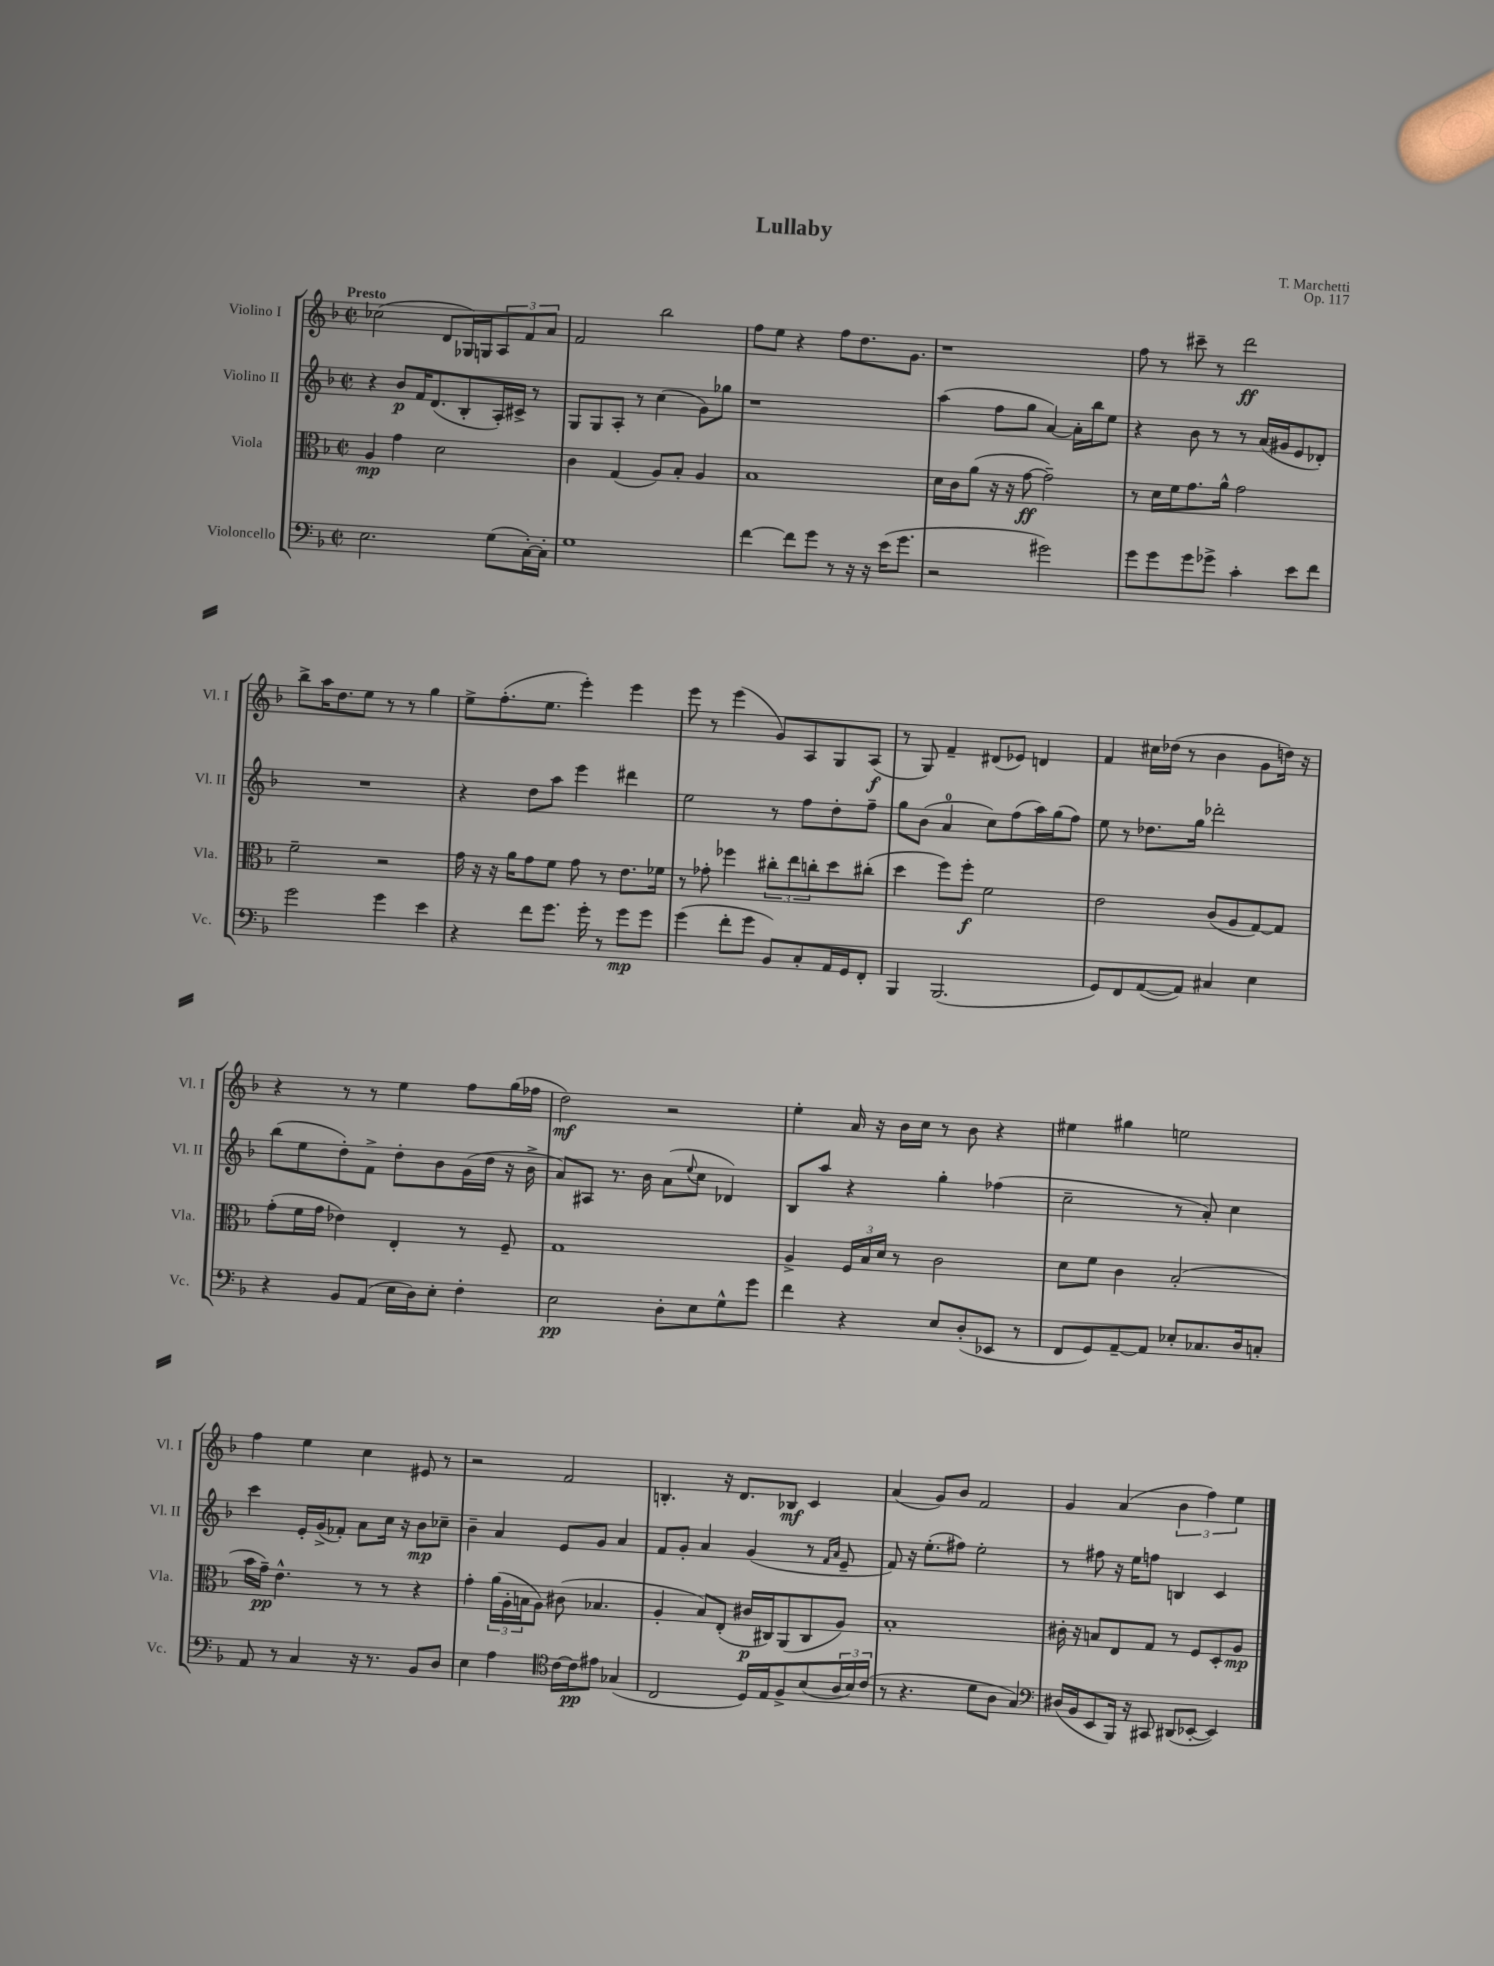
\header { title = "Lullaby" composer = "T. Marchetti" opus = "Op. 117" }
<<
\new StaffGroup <<
\new Staff = "s0" \with { instrumentName = "Violino I" shortInstrumentName = "Vl. I" } {
    \clef treble \key f \major \defaultTimeSignature \time 2/2 \tempo "Presto"
    ces''2( d'8 ges16) g16 \tuplet 3/2 { a8 f'8 a'8 } |
    f'2 bes''2 |
    f''8 e''8 r4 f''8 d''8. g'8. |
    r1 |
    f''8 r8 cis'''8-- r8 d'''2\ff |
    bes''8-> a''16 d''8. e''8 r8 r8 g''4 |
    e''8-> f''8.-.( e''8. e'''4-.) e'''4 |
    e'''8 r8 e'''4( g'8) a8 g8 a8\f( |
    r8 g8) f'4-- dis'8( ees'8) d'4 |
    f'4 cis''16 des''16( r8 bes'4 g'8 d''16) r16 |
    r4 r8 r8 e''4 f''8 g''16( fes''16 |
    d''2\mf) r2 |
    e''4-. a'16 r16 bes'16 c''16 r8 bes'8 r4 |
    eis''4 gis''4 e''2 |
    f''4 e''4 c''4 eis'8 r8 |
    r2 f'2 |
    b4.-. r16 d'8. bes8\mf c'4 |
    a'4( g'8) bes'8 f'2 |
    g'4 a'4( \tuplet 3/2 { bes'4 f''4) e''4 } \bar "|." |
}
\new Staff = "s1" \with { instrumentName = "Violino II" shortInstrumentName = "Vl. II" } {
    \clef treble \key f \major \defaultTimeSignature \time 2/2
    r4 bes'8\p f'16 d'8.( bes8-. a16-.) cis'16-> r8 |
    g8 g8 a8-. r8 c''4( g'8) ges''8 |
    r1 |
    a''4( f''8 g''8 a'4~) a'16-. bes''16 e''8 |
    r4 bes'8 r8 r8 a'16( gis'16 e'8 des'8-.) |
    R1 |
    r4 d''8 a''8 e'''4 dis'''4 |
    e''2 r8 f''8 d''8-. f''8-- |
    g''8 bes'8( a'4-0 c''8) f''8( a''16) g''16( f''8) |
    e''8 r8 des''8. g''16 des'''2-. |
    bes''8( e''8 d''8-.) f'8-> d''8-. bes'8 g'16( d''16 r16 bes'16-> |
    a'8) ais8 r8. bes'16 a'8( \appoggiatura { e''8 } c''8 des'4) |
    bes8 a''8 r4 g''4-. fes''4( |
    c''2-- r8 a'8-.) c''4 |
    c'''4 e'16-. g'16->( fes'8-.) a'8 c''16 r16 bes'8\mp ces''8-- |
    bes'4-- a'4 e'8 g'8 a'4 |
    f'8 g'8-. a'4 g'4( r8 \grace { f'16 a'16 } e'8-- |
    f'8) r16 e''8.-.( fis''8) e''2-. |
    r8 fis''8 r16 e''16 f''8 b4 c'4 \bar "|." |
}
\new Staff = "s2" \with { instrumentName = "Viola" shortInstrumentName = "Vla." } {
    \clef alto \key f \major \defaultTimeSignature \time 2/2
    a4\mp g'4 d'2 |
    c'4 g4( a8) bes8-. a4 |
    bes1 |
    d'16 c'16 a'8( r16 r16 g'8~\ff g'2--) |
    r8 d'16 f'16 g'8. a'16-^ g'2 |
    f'2-- r2 |
    g'16 r16 r16 a'16 g'8 f'8 g'8 r8 e'8. fes'16 |
    r8 ges'8-. fes''4 \tuplet 3/2 { cis''8-. e''8 c''8-. } d''8 cis''8-.( |
    d''4 f''8) f''8-.\f f'2 |
    e'2 c'8( a8 g8~) g8 |
    g'8-.( f'16 g'16 ees'4) e4-. r8 f8-- |
    g1 |
    a4-> \tuplet 3/2 { f16 bes16 d'16 } r8 c'2 |
    d'8 f'8 c'4 bes2-.( |
    bes'16 g'16--\pp) e'4.-^ r8 r8 r4 |
    g'4-. \tuplet 3/2 { a'16( a16-. b16 } a8) cis'8( bes4. |
    a4-. bes8) e8-.( cis'16\p cis16) a,8( cis8 a8) |
    bes1-. |
    cis'16-. r16 b8 e8 g8 r8 f8 d8-. a8\mp \bar "|." |
}
\new Staff = "s3" \with { instrumentName = "Violoncello" shortInstrumentName = "Vc." } {
    \clef bass \key f \major \defaultTimeSignature \time 2/2
    e2. g8( c16~-.) c16-. |
    g1 |
    f'4~ f'8 g'8 r8 r16 r16 e'16( g'8. |
    r2 gis'2) |
    g'8 g'8 g'8 ges'8-> c'4-. e'8 f'8 |
    g'2 g'4 e'4 |
    r4 f'8 g'8. g'16-. r8 g'8\mp g'8 |
    g'4( f'8-. g'8 bes,8) c8-. a,16 g,16 f,8-. |
    bes,,4 bes,,2.( |
    g,8) f,8 a,8~( a,8) cis4 e4 |
    r4 bes,8 a,8( e16 d16) e8-. f4-. |
    e2\pp d8-. e8 g8-^ g'8 |
    f'4 r4 e8 d8-.( ees,8 r8 |
    f,8 g,8) a,8~-- a,8 ees8-. ces8. d16 c8-. |
    a,8 r8 c4 r16 r8. bes,8 d8 |
    e4 a4 \clef tenor c'16~ c'16\pp eis'8 ges4( |
    c2 d16) e16 f8-> bes8( \tuplet 3/2 { a16 bes16) c'16( } |
    r8 r4. d'8 a8 g4) |
    \clef bass dis16( bes,16 e,8 bes,,16) r16 cis,8 dis,8( ees,8~-. ees,4) \bar "|." |
}
>>
>>
\layout { \context { \Score \remove "Bar_number_engraver" } }
